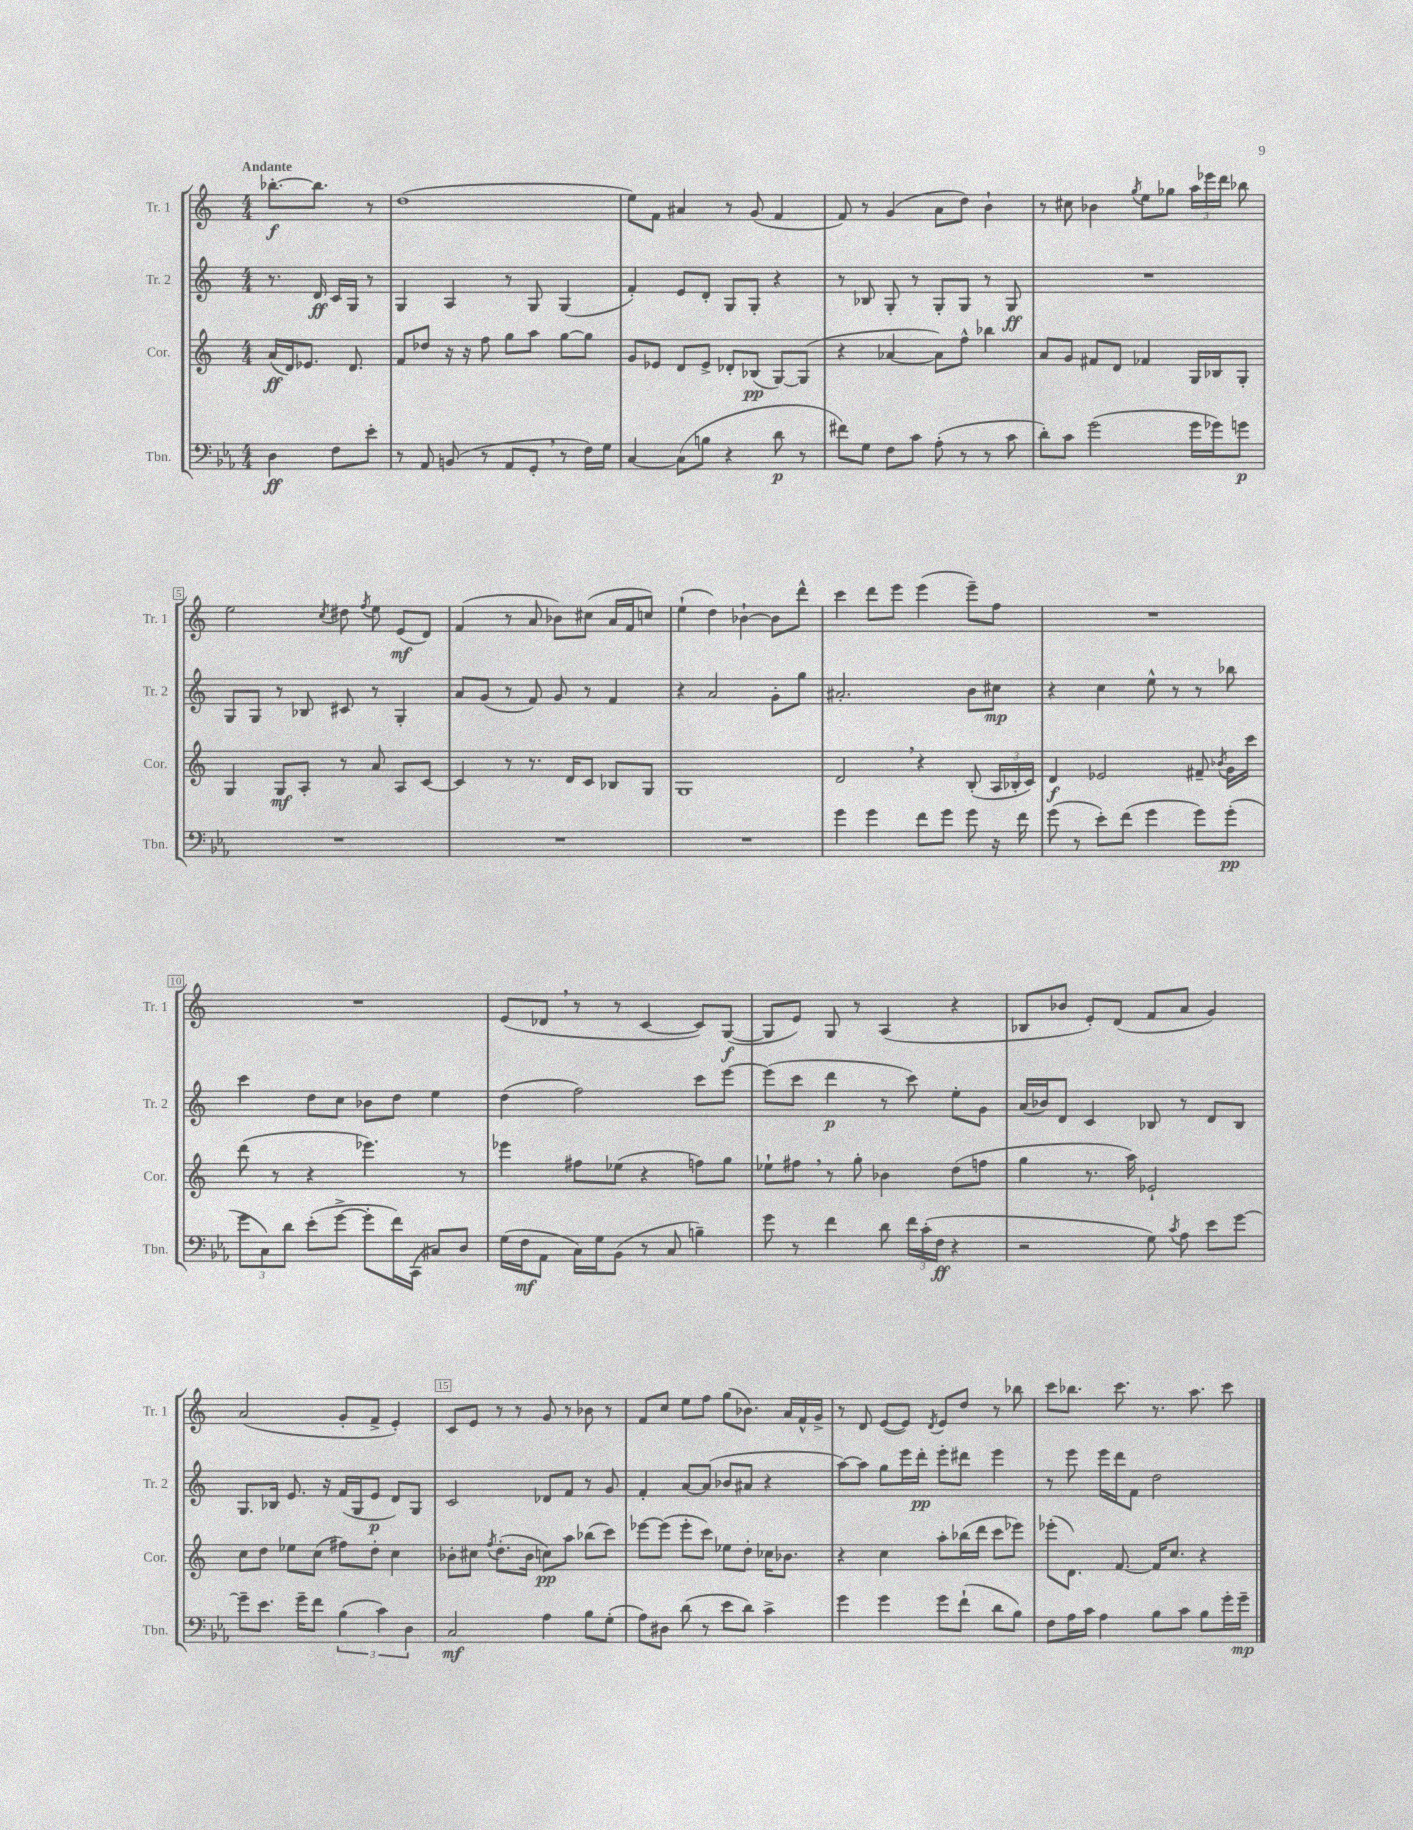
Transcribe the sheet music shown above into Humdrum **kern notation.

**kern	**kern	**kern	**kern
*staff4	*staff3	*staff2	*staff1
*clefF4	*clefG2	*clefG2	*clefG2
*k[b-e-a-]	*k[]	*k[]	*k[]
*M4/4	*M4/4	*M4/4	*M4/4
4D	(16a	8.r	[8.bb-'
.	16d)	.	.
.	8.e-	.	.
.	.	16d	8.bb-]
8F	.	16c	.
.	8.d	16G	.
8e-'	.	8r	8r
=	=	=	=
8r	8f	4G	(1dd
8AA-	8dd-	.	.
(8BB	16r	4A	.
.	16r	.	.
8r	8ff	.	.
8AA-	8gg	8r	.
8GG'	8aa	8G	.
8r	[8gg	(4G	.
16F)	8gg]	.	.
16G	.	.	.
=	=	=	=
[4C	8g	4f')	8ee)
.	8e-	.	8f
(8C]	8d	8e	4a#
8B	8e-^	8d'	.
4r	8d-'	8G	8r
.	(8B-	8G'	(8g
8d	[8G)	4r	4f
8r	(8G]	.	.
=	=	=	=
8f#)	4r	8r	8f)
8G	.	8B-	8r
8F	[4a-	8G'	(4g
8c	.	8r	.
(8A-'	8a-])	8G'	8a
8r	8ff^^	8G	8dd)
8r	4bb-	8r	4b`
8c	.	8G	.
=	=	=	=
8d')	8a	1r	8r
8c	8g	.	8cc#
(2g	8f#	.	4b-
.	8d	.	.
.	.	.	8qgg
.	4f-	.	8ee
.	.	.	8gg-
16g	16G	.	24aa
.	.	.	24eee-
16g-)	16B-	.	.
.	.	.	24ddd
8g	8G'	.	8bb-
=	=	=	=
1r	4G	8G	2ee
.	.	8G	.
.	8G	8r	.
.	8A'	8B-	.
.	.	.	8qcc
.	8r	8c#	8dd#
.	.	.	8qff
.	8a	8r	8ee
.	8A	4G'	(8e
.	[8c	.	8d)
=	=	=	=
1r	4c]	8a	(4f
.	.	(8g	.
.	8r	8r	8r
.	8.r	8f)	8a
.	.	8g	8b-)
.	16d	.	.
.	8c	8r	(8cc#
.	8B-	4f	16a
.	.	.	16f
.	8G	.	8cc)
=	=	=	=
1r	1G	4r	(4ee`
.	.	2a	4dd)
.	.	.	[4b-`
.	.	8g'	8b-]
.	.	8gg	8ddd^^
=	=	=	=
4g	2d	2.a#'	4ccc
4g	.	.	8ddd
.	.	.	8eee
8f	4r	.	(4eee
8g	.	.	.
8g	(8B'	8b	8eee~)
16r	24A	8cc#	8ff
.	24B-'	.	.
16f	.	.	.
.	24c)	.	.
=	=	=	=
(8g	4d	4r	1r
8r	.	.	.
8e-')	2e-	4cc	.
(8f	.	.	.
4g	.	8ee^^	.
.	.	8r	.
8g)	8f#~	8r	.
.	8qb-	.	.
(8g'	16g	8bb-	.
.	16ccc	.	.
=	=	=	=
12g	(8ddd	4ccc	1r
12C)	.	.	.
.	8r	.	.
12d	.	.	.
(8e-'	4r	8dd	.
[8g^	.	8cc	.
8g']	4.eee-)	8b-	.
16f)	.	8dd	.
(16CC	.	.	.
8C#)	.	4ee	.
8D	8r	.	.
=	=	=	=
(16G	4eee-	(4dd	(8e
16F	.	.	.
8AA-	.	.	8d-
16C)	8ff#	2ff)	8r
16G	.	.	.
(8BB-	(8ee-	.	8r
8r	4r	.	[4c
8C	.	.	.
4B~)	8ff)	8ccc	8c])
.	8gg	[8eee	([8G
=	=	=	=
8g	8ee-`	(8eee]	8G]
8r	8ff#	8ccc	8e)
4f	8r	4ddd	8G
.	8gg'	.	8r
8d	4b-	8r	(4A
24f	.	8ccc)	.
(24c'	.	.	.
24F	.	.	.
4r	(8dd	8ee'	4r
.	8ff	8g	.
=	=	=	=
2r	4gg	(16a	8B-
.	.	16b-)	.
.	.	8d	8b-
.	8.r	4c	8e')
.	.	.	(8d
.	16aa)	.	.
8G)	2e-`	8B-	8f
8qc	.	.	.
8A-	.	8r	8a
8e-	.	8d	4g)
[8g	.	8B-	.
=	=	=	=
8g~]	8cc	8.G	(2a
8.e-	8dd	.	.
.	.	16B-	.
.	8ee-	8.e	.
16g~	.	.	.
8f	(8cc	.	.
.	.	16r	.
(6B-	8ff#)	(16f	8g'
.	.	16G	.
.	8dd'	8e	8f^
6c)	.	.	.
.	4cc	8d)	4e')
6D	.	.	.
.	.	8G	.
=	=	=	=
2C	8b-'	2c	8c
.	8cc#	.	8e
.	8qff	.	.
.	(8.dd'	.	8r
.	.	.	8r
.	16b-	.	.
4A-	8cc)	8d-	8g
.	8aa	8f	8r
8B-	(8bb-	8r	8b-
(8G'	8ccc)	8g	8r
=	=	=	=
8A-)	[8eee-	4f'	8f
8D#	(8eee-]	.	8cc
(8d	8eee-'	[8a	8ee
8r	8ccc)	(8a]	8ff
8e-	8ee-	8b-	(8gg
8d)	8dd'	8a#	8.b-)
4c^	16cc-	4r	.
.	8.b-	.	16a
.	.	.	16f^^
.	.	.	16g^
=	=	=	=
4g	4r	[8aa)	8r
.	.	8aa]	8d
4g	4cc	8gg	([8e
.	.	16eee	8e])
.	.	16ddd'	.
.	.	.	8qd
8g	8aa'	8eee'	8e
(8f`	(16bb-	8ddd#	8dd
.	16ddd	.	.
8d	8ccc	4eee	8r
8B-)	8eee-)	.	8bb-
=	=	=	=
8F	(8eee-'	8r	8ccc
16A-	8.d)	8eee	8.bb-
16c	.	.	.
4A-	.	16eee	.
.	[8.f	16ddd	8.ccc
.	.	8f	.
8B-	16f]	2dd	8.r
.	8.cc	.	.
8c	.	.	.
.	.	.	8.aa
8B-	4r	.	.
16g'	.	.	8ccc
16g~	.	.	.
==	==	==	==
*-	*-	*-	*-
